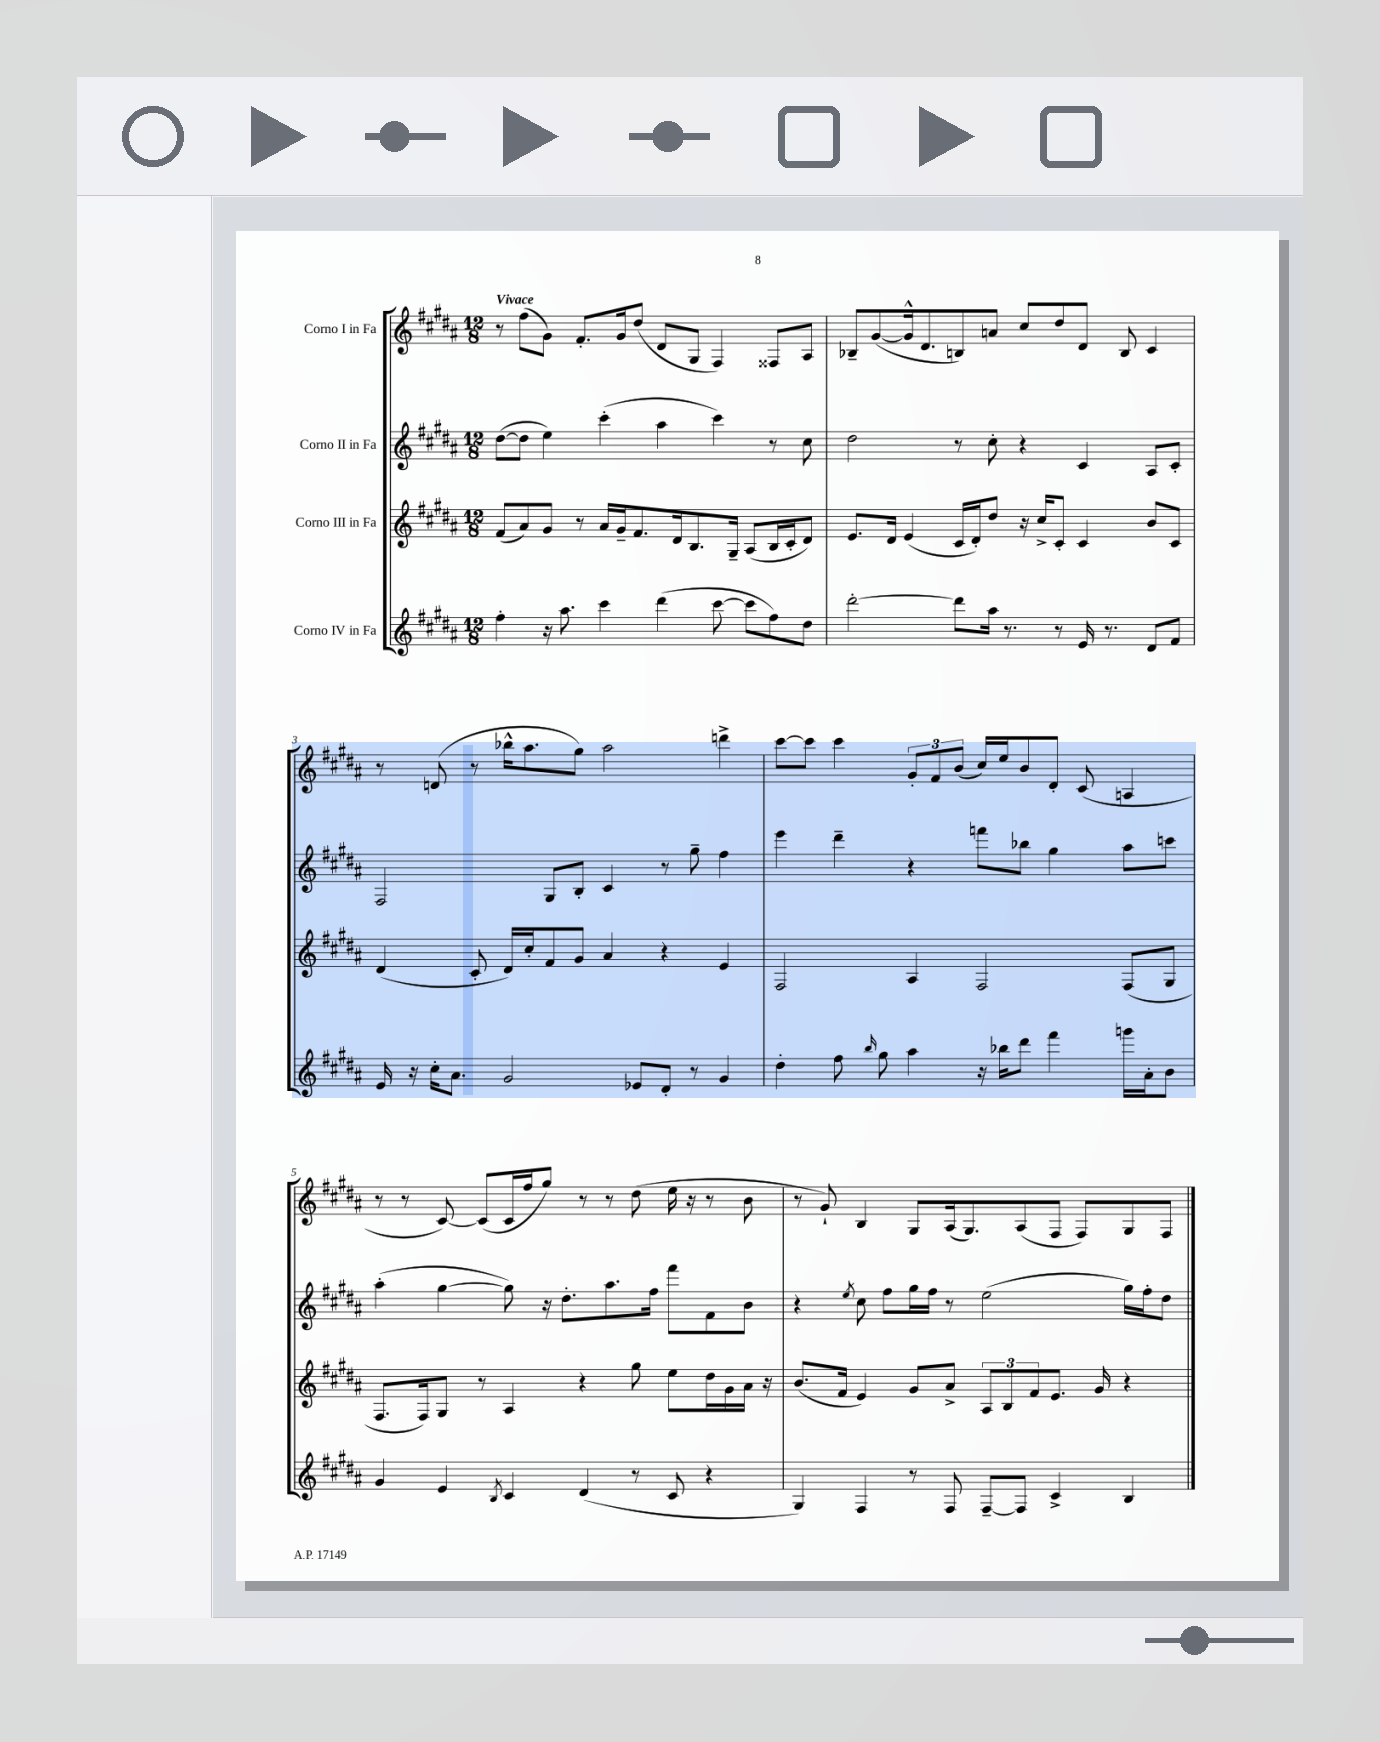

**kern	**kern	**kern	**kern
*staff4	*staff3	*staff2	*staff1
*clefG2	*clefG2	*clefG2	*clefG2
*k[f#c#g#d#a#]	*k[f#c#g#d#a#]	*k[f#c#g#d#a#]	*k[f#c#g#d#a#]
*M12/8	*M12/8	*M12/8	*M12/8
4ff#'\	(8f#/L	([8dd#\L	8r
.	8a#/)	8dd#\]J	(8ff#\L
16r	8g#/J	4ee\)	8g#\J)
8.aa#\	.	.	.
.	8r	.	8.f#'/L
4ccc#\	16a#/LL	(4ccc#'\	.
.	16g#~/J	.	16g#/k
.	8.f#/	.	(8dd#/J
(4ddd#\	.	4aa#\	8d#/L
.	16d#/k	.	.
.	8.B/	.	8G#/J
[8ccc#\	.	4ccc#\)	4F#/)
.	16G#~/Jk	.	.
8ccc#\]L	(8A#/L	.	.
8ff#\)	16B/L	8r	8F##/L
.	16c#'/J	.	.
8dd#\J	8d#/J)	8cc#\	8A#/J
=	=	=	=
[2ddd#'\	8.e/L	2dd#\	8B-~/L
.	.	.	([8g#/
.	16d#/Jk	.	.
.	(4e/	.	16g#^^/]k
.	.	.	8.d#/
8ddd#\]L	16c#/LL	8r	8B/)
.	16d#'/J)	.	.
16aa#\Jk	8dd#/J	8cc#'\	8a/J
8.r	.	.	.
.	16r	4r	8cc#/L
.	16cc#^/LK	.	.
8r	8c#'/J	.	8dd#/
16e/	4c#/	4c#/	8d#/J
8.r	.	.	.
.	.	.	8B/
8d#/L	8b/L	8A#/L	4c#/
8f#/J	8c#/J	8c#'/J	.
=	=	=	=
16e/	(4d#/	2F#/	8r
16r	.	.	.
16cc#'\LK	.	.	(8d/
8.a#\J	.	.	.
.	8c#'/	.	8r
2g#/	16d#/LL)	.	16bb-^^\LK
.	16cc#'/J	.	8.aa#\
.	8f#/	8G#/L	.
.	8g#/J	8B'/J	8gg#\J)
.	4a#/	4c#/	2aa#\
8e-/L	.	.	.
8d#'/J	4r	8r	.
8r	.	8gg#~\	.
4g#/	4e/	4ff#\	4ddd^\
=	=	=	=
4dd#'\	2F#/	4eee\	[8ccc#\L
.	.	.	8ccc#\]J
8ff#\	.	4ddd#~\	4ccc#\
16qqbb/	.	.	.
8gg#\	.	.	.
4aa#\	4A#/	4r	12g#'/L
.	.	.	12f#/
.	.	.	(12b/J
16r	2F#/	8fff\L	16cc#/LL)
16bb-\LK	.	.	16ee/J
8ddd#\J	.	8bb-\J	8b/
4fff#\	.	4gg#\	8d#'/J
.	.	.	(8c#/
16ggg\LL	(8F#/L	8aa#\L	4A/
16a#'\J	.	.	.
8b\J	8G#/J	8ccc\J	.
=	=	=	=
4g#/	8.F#/L	(4aa#'\	8r
.	.	.	8r
.	16F#/k)	.	.
4e/	8G#/J	[4gg#\	[8c#/)
.	8r	.	(8c#/]L
8qB/	.	.	.
4c#/	4A#/	8gg#\])	16c#/L
.	.	.	16ff#/J
.	.	16r	8gg#/J)
.	.	8.dd#'\L	.
(4d#/	4r	.	8r
.	.	8.aa#\	8r
8r	8gg#\	.	(8dd#\
.	.	16ff#\Jk	.
8c#/	8ee\L	8fff#\L	16ee\
.	.	.	16r
4r	16dd#\L	8f#\	8r
.	16g#\	.	.
.	16a#\JJ	8b\J	8b\
.	16r	.	.
=	=	=	=
4G#/)	(8.b/L	4r	8r
.	.	.	8g#`/)
.	16f#/Jk	.	.
.	.	8qee/	.
4F#/	4e/)	8cc#\	4B/
.	.	8ff#\L	.
8r	8g#/L	16gg#\L	8G#/L
.	.	16ff#\JJ	.
8F#/	8a#^/J	8r	(16A#/k
.	.	.	8.G#/)
[8F#~/L	12A#/L	(2ee\	.
.	12B/	.	.
8F#/]J	.	.	(8A#/
.	12f#/	.	.
4c#^/	8.e/J	.	8F#/J
.	.	.	8F#/L)
.	16g#/	.	.
4B/	4r	16gg#\LL)	8G#/
.	.	16ff#'\J	.
.	.	8dd#\J	8F#/J
==	==	==	==
*-	*-	*-	*-
